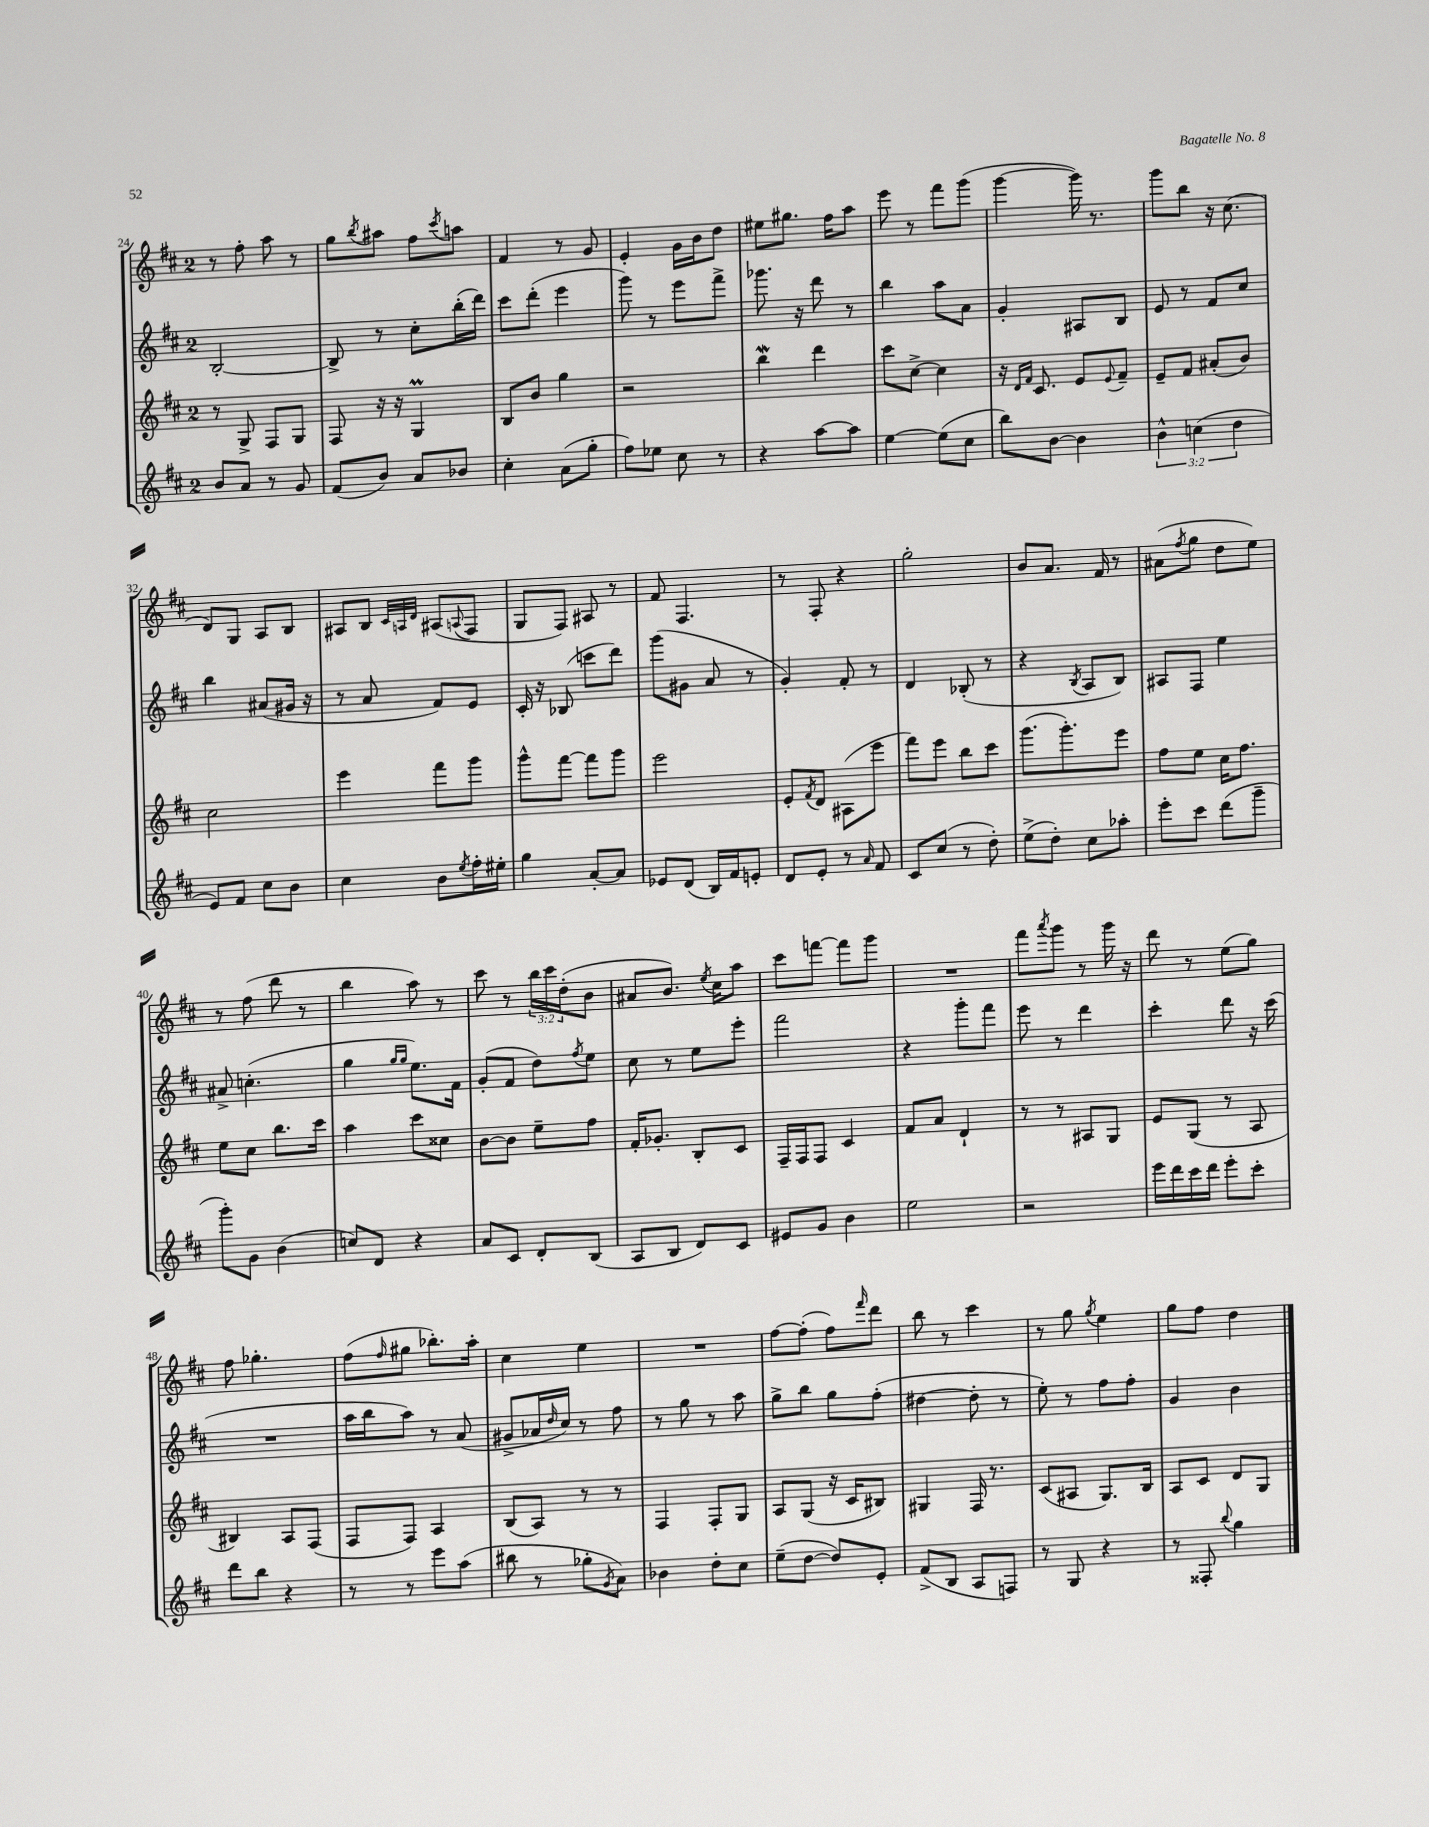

**kern	**kern	**kern	**kern
*part4	*part3	*part2	*part1
*staff4	*staff3	*staff2	*staff1
*clefG2	*clefG2	*clefG2	*clefG2
*k[f#c#]	*k[f#c#]	*k[f#c#]	*k[f#c#]
*M2/4	*M2/4	*M2/4	*M2/4
=24	=24	=24	=24
8b/L	8r	[2B'/	8r
8a/J	8G^/	.	8ff#'\
8r	8F#/L	.	8aa\
8g/	8G/J	.	8r
=25	=25	=25	=25
(8f#/L	8F#/	8B^/]	8gg\L
.	.	.	8qbb/
8b/J)	16r	8r	8aa#X\J
.	16r	.	.
8a/L	4GM/	8cc#'\L	8ff#\L
.	.	.	8qccc#/
8b-X/J	.	(16bb'\L	8aan\J
.	.	16ddd\JJ)	.
=26	=26	=26	=26
4cc#'\	8B/L	8ccc#\L	4f#/
.	8b/J	(8ddd'\J	.
(8a\L	4gg\	4eee\	8r
8gg'\J	.	.	8g/
=27	=27	=27	=27
8ff#\L)	2r	8ggg\)	4e'/
8ee-X\J	.	8r	.
8cc#\	.	8eee\L	16g\LL
.	.	.	16b\J
8r	.	8fff#^\J	8dd\J
=28	=28	=28	=28
4r	4bbW\	8.ggg-X\	8ee#X\L
.	.	.	8.gg#X\J
.	.	16r	.
[8aa\L	4ddd\	8ddd\	.
.	.	.	16ff#\KL
8aa\J]	.	8r	8aa\J
=29	=29	=29	=29
[4ee\	8ccc#\L	4bb\	8eee\
.	[8cc#^\J	.	8r
(8ee\L]	4cc#\]	8aa\L	8fff#\L
8cc#\J	.	8a\J	(8ggg\J
=30	=30	=30	=30
8bb\L)	16r	4g'/	[4ggg\
.	16qqd/LL	.	.
.	16qqf#/JJ	.	.
.	8.c#/	.	.
[8b\J	.	.	.
4b\]	8e/L	8A#X/L	16ggg\])
.	.	.	8.r
.	8qqe/	.	.
.	8f#~/J	8B/J	.
=31	=31	=31	=31
6b^^\	8e~/L	8e/	8ggg\L
.	8f#/J	8r	8bb\J
(6ccn\	.	.	.
.	(8a#X'/L	8f#/L	16r
.	.	.	(8.cc#\
6dd\	.	.	.
.	8b/J)	8cc#/J	.
!!LO:LB:g=z
=32	=32	=32	=32
8e/L)	2cc#\	4bb\	8d/L)
8f#/J	.	.	8G/J
8cc#\L	.	(8a#X/L	8A/L
8b\J	.	16g#X/Jk	8B/J
.	.	16r	.
=33	=33	=33	=33
4cc#\	4eee\	8r	8A#X/L
.	.	8a/	8B/J
.	.	.	32qqc#/LLL
.	.	.	32qqAn/
.	.	.	32qqd/JJJ
8b\L	8fff#\L	8f#/L)	(8A#X/L
8qee/	.	.	8qqAn/
16ff#'\L	8ggg\J	8e/J	8F#/J
16ee#X'\JJ	.	.	.
=34	=34	=34	=34
4gg\	8ggg^^\L	16c#'/	8G/L
.	.	16r	.
.	[8fff#\J	(8B-X/	8F#/J)
[8a'/L	8fff#\L]	8cccn\L	8A#X/
8a/J]	8ggg\J	8ddd\J)	8r
=35	=35	=35	=35
8e-X/L	2eee\	(8ggg\L	8f#/
(8d/J	.	8g#X\J	4.F#/
16B/LL)	.	8a/	.
16f#/J	.	.	.
8en'/J	.	8r	.
=36	=36	=36	=36
8d/L	8e'/L	4g'/)	8r
.	8qf#/	.	.
8e'/J	8d/J	.	8F#'/
8r	(8A#X\L	8f#'/	4r
16qqa/	.	.	.
8f#/	8eee\J	8r	.
=37	=37	=37	=37
8c#/L	8fff#\L)	4d/	2gg'\
(8cc#/J	8eee\J	.	.
8r	8bb\L	(8B-X'/	.
8dd'\)	8ccc#\J	8r	.
=38	=38	=38	=38
(8ee^\L	(8.ggg\L	4r	8b/L
8dd'\J)	.	.	8.a/J
.	8.ggg'\)	.	.
.	.	8qB/	.
8cc#\L	.	8A/L	.
.	.	.	16f#/
8aa-X'\J	8eee\J	8B/J)	8r
=39	=39	=39	=39
8eee'\L	8ff#\L	8A#X/L	(8a#X\L
.	.	.	8qff#/
8ccc#\J	8ee\J	8F#/J	8gg\J
(8ddd\L	16cc#\KL	4ee\	8dd\L
.	8.ff#\J	.	.
8ggg~\J	.	.	8ee\J)
!!LO:LB:g=z
=40	=40	=40	=40
8ggg'\L)	8ee\L	8a#X^/	8r
8g\J	8cc#\J	(4.ccn'\	(8ff#\
(4b\	8.bb\L	.	8ddd\
.	.	.	8r
.	16ccc#\Jk	.	.
=41	=41	=41	=41
8ccn/L)	4aa\	4gg\	4bb\
8d/J	.	.	.
.	.	16qqgg/LL	.
.	.	16qqgg/JJ	.
4r	8ccc#\L	8.ee\L)	8aa\)
.	8cc##X\J	.	8r
.	.	16f#\Jk	.
=42	=42	=42	=42
8a/L	[8b\L	(8g'/L	8ccc#\
8c#/J	8b\J]	8f#/J	8r
8d'/L	8ee~\L	8dd\L)	24bb\LL
.	.	.	24ccc#\
.	.	.	(24dd'\J
.	.	8qff#/	.
(8B/J	8ff#\J	8ee\J	8b\J
=43	=43	=43	=43
8A/L	16f#'/KL	8cc#\	8a#X/L
.	8.g-X'/J	.	.
8B/J	.	8r	8.b/J)
8d/L)	8B'/L	8ee\L	.
.	.	.	8qee/
.	.	.	16cc#\KL
8c#/J	8c#/J	8eee'\J	8aa\J
=44	=44	=44	=44
8e#X/L	16F#~/LL	2fff#\	8ccc#\L
.	16F#/J	.	.
8g/J	8F#/J	.	[8fffn\J
4b\	4c#/	.	8fff\L]
.	.	.	8ggg\J
=45	=45	=45	=45
2ee\	8f#/L	4r	2r
.	8a/J	.	.
.	4d`/	8ggg'\L	.
.	.	8fff#\J	.
=46	=46	=46	=46
2r	8r	8eee\	8fff#\L
.	.	.	8qaaa/
.	8r	8r	8ggg\J
.	8A#X/L	4ddd\	8r
.	8G/J	.	16ggg\
.	.	.	16r
=47	=47	=47	=47
16eee\LL	8e/L	4ccc#'\	8ddd\
16ddd\	.	.	.
16ccc#\	(8G/J	.	8r
16ddd\JJ	.	.	.
8eee'\L	8r	8ddd\	(8ee\L
8ccc#'\J	8A/	16r	8gg\J)
.	.	(16ccc#\	.
!!LO:LB:g=z
=48	=48	=48	=48
8ddd\L	4B#X/)	2r	8ff#\
8bb\J	.	.	4.gg-X'\
4r	8A/L	.	.
.	(8F#/J	.	.
=49	=49	=49	=49
8r	8F#/L	16aa\LL	(8ff#\L
.	.	16bb\J	.
.	.	.	16qqff#/
8r	8F#/J)	8aa\J)	8gg#X\J
8eee\L	4A/	8r	8.bb-X'\L)
(8aa\J	.	(8a/	.
.	.	.	16aa'\Jk
=50	=50	=50	=50
8bb#X\	(8B/L	8g#X^/L	4cc#\
8r	8A/J)	16a-X/L	.
.	.	16qqdd/	.
.	.	16cc#/JJ)	.
8gg-X'\L	8r	8r	4ee\
8qg/	.	.	.
8a\J)	8r	8ff#\	.
=51	=51	=51	=51
4b-X\	4F#/	8r	2r
.	.	8gg\	.
8dd'\L	8F#'/L	8r	.
8cc#\J	8G/J	8aa\	.
=52	=52	=52	=52
(8ee~\L	8A/L	8gg^\L	[8ff#\L
[8dd\J	(8G/J	8bb\J	(8ff#'\J]
8dd/L])	16r	8gg\L	8ff#\L)
.	16c#/KL	.	.
.	.	.	16qqfff#/
8e'/J	8B#X/J)	(8ff#'\J	8ddd\J
=53	=53	=53	=53
(8f#^/L	4G#X/	[4dd#X\	8bb\
8B/J	.	.	8r
8A/L	16F#/	8dd#'\]	4ccc#\
.	8.r	.	.
8Fn/J)	.	8r	.
=54	=54	=54	=54
8r	(8c#/L	8ee'\)	8r
8G/	8A#X/J	8r	8gg\
.	.	.	8qgg/
4r	8.G/L)	8ff#\L	4ee\
.	.	8ff#'\J	.
.	16B/Jk	.	.
=55	=55	=55	=55
8r	8A/L	4g/	8gg\L
8F##X'/	8c#/J	.	8ff#\J
8qqbb/	.	.	.
4gg\	8d/L	4b\	4dd\
.	8G/J	.	.
==	==	==	==
*-	*-	*-	*-
